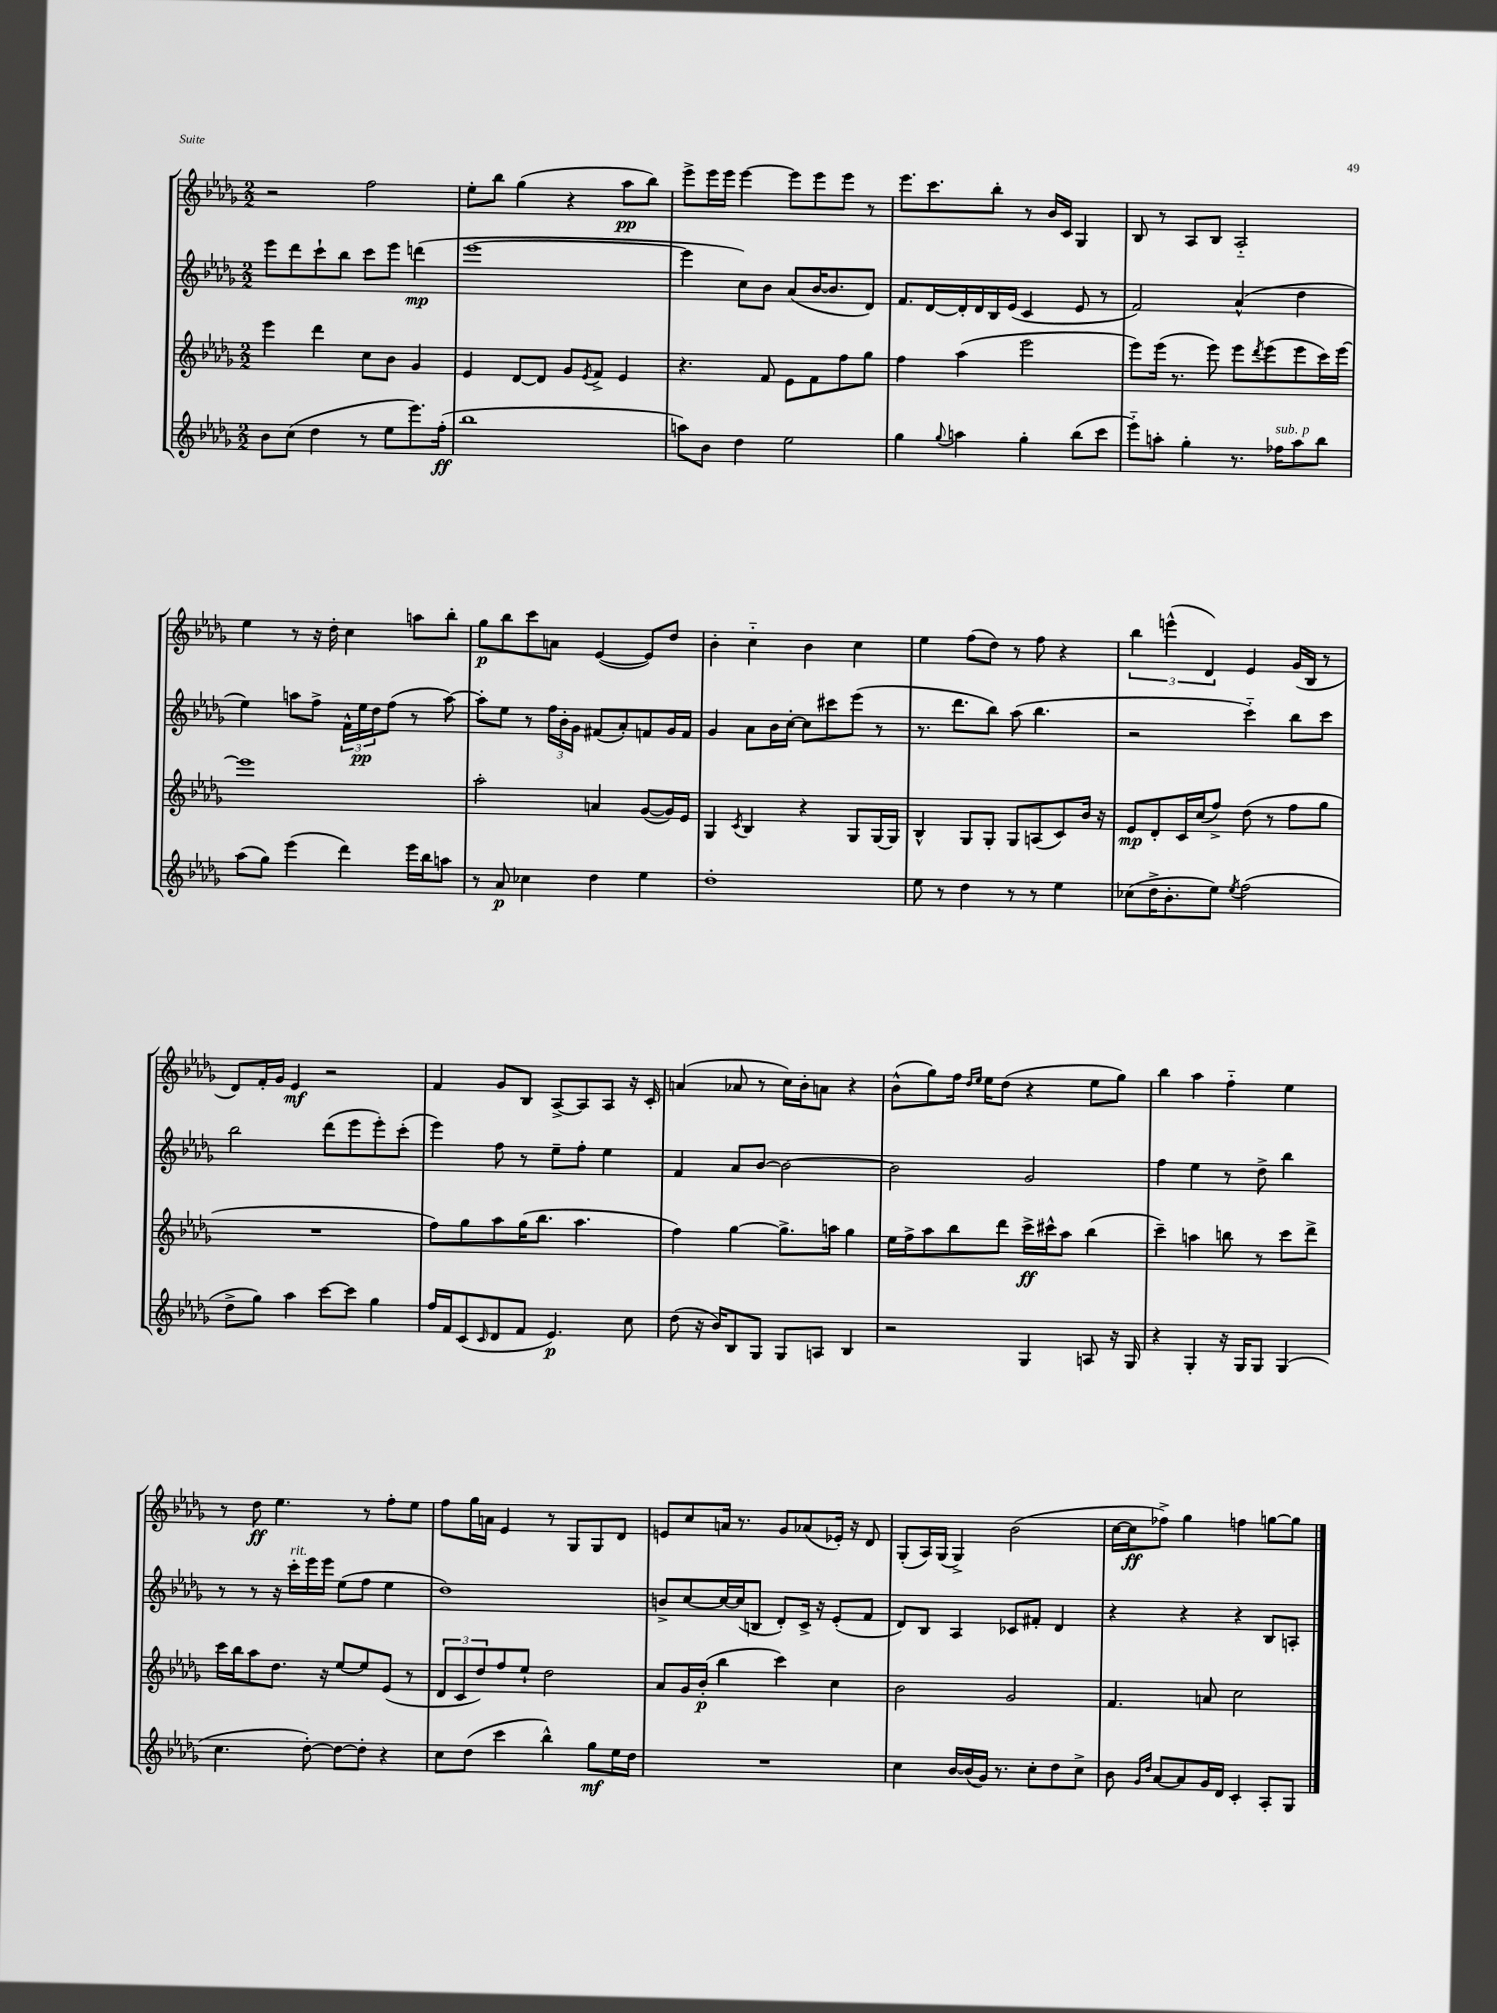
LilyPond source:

<<
\new StaffGroup <<
\new Staff = "s0" {
    \clef treble \key des \major \numericTimeSignature \time 2/2
    r2 f''2 |
    ees''8-. bes''8 ges''4( r4 aes''8\pp bes''8) |
    ees'''8-> ees'''16 ees'''16 ees'''4~ ees'''8 ees'''8 ees'''8 r8 |
    ees'''8. c'''8. bes''8-. r8 bes'16 c'16 ges4 |
    bes8 r8 aes8 bes8 aes2-_ |
    ees''4 r8 r16 des''16-. c''4 a''8 bes''8-. |
    ges''8\p bes''8 c'''8 a'8 ees'4~( ees'8) des''8 |
    bes'4-. c''4-_ bes'4 c''4 |
    ees''4 f''8( des''8) r8 f''8 r4 |
    \tuplet 3/2 { bes''4 e'''4-^( des'4) } ees'4 ges'16( bes16 r8 |
    des'8) f'16-. ges'16 ees'4\mf r2 |
    f'4 ges'8 bes8 aes8~-> aes8 aes8 r16 c'16-. |
    a'4( aes'8 r8 c''16) bes'16-. a'8 r4 |
    bes'8-^( ges''8) f''16 \grace { des''16 ees''16 } ees''16 des''8( r4 ees''8 ges''8) |
    bes''4 aes''4 f''4-_ ees''4 |
    r8 des''8\ff ees''4. r8 f''8-. ees''8 |
    f''8 ges''16 a'16 ees'4 r8 ges8 ges8 des'8 |
    e'8 c''8 a'16 r8. ges'8 aes'8( ees'16-.) r16 des'8 |
    ges8-.( aes16) ges16( ges4->) bes'2( |
    c''16~ c''16\ff fes''8->) ges''4 f''4 g''8~ g''8 \bar "|." |
}
\new Staff = "s1" {
    \clef treble \key des \major \numericTimeSignature \time 2/2
    ees'''8 des'''8 c'''8-! bes''8 c'''8 ees'''8 d'''4\mp( |
    ees'''1~ |
    ees'''4 c''8) bes'8 aes'8( bes'16~ bes'8. des'8) |
    f'8. des'16~ des'16-. des'16 bes16 ees'16( c'4 ees'8 r8 |
    f'2) aes'4-^( des''4 |
    ees''4) a''8 f''8-> \tuplet 3/2 { f'16-^ ees''16\pp des''16 } f''8( r8 a''8~) |
    a''8-. ees''8 r8 \tuplet 3/2 { f''16 bes'16-. ges'16 } fis'8( aes'8-.) f'8 ges'16 f'16 |
    ges'4 aes'8 bes'16 c''16~-. c''8 cis'''8 ees'''8( r8 |
    r8. des'''8. bes''8) aes''8( bes''4. |
    r2 c'''4-_) bes''8 c'''8 |
    bes''2 des'''8( ees'''8 ees'''8-.) c'''8-.( |
    ees'''4) f''8 r8 ees''8-- f''8-. ees''4 |
    f'4 aes'8 bes'8~ bes'2~ |
    bes'2 ges'2 |
    f''4 ees''4 r8 des''8-> bes''4 |
    r8 r8 r16 c'''16-.^\markup { \italic "rit." } ees'''16 ees'''16 ees''8( f''8 ees''4 |
    des''1) |
    b'8-> c''8~ c''16~ c''16( b8 des'8-.) c'16-> r16 ees'8-.( f'8 |
    des'8) bes8 aes4 ces'8 fis'8-. des'4 |
    r4 r4 r4 bes8 a8-. \bar "|." |
}
\new Staff = "s2" {
    \clef treble \key des \major \numericTimeSignature \time 2/2
    ees'''4 des'''4 c''8 bes'8 ges'4 |
    ees'4 des'8~ des'8 ges'8 \acciaccatura { ees'8 } f'8-> ees'4 |
    r4. f'8 ees'8 f'8 f''8 ges''8 |
    f''4 aes''4( ees'''2 |
    ees'''8) ees'''16( r8. ees'''8) ees'''8 \acciaccatura { des'''8 } ees'''8( ees'''8 c'''16) ees'''16~ |
    ees'''1 |
    aes''2-. a'4 ges'8~( ges'16) ees'16 |
    ges4 \acciaccatura { c'8 } bes4 r4 ges8 ges16~ ges16 |
    bes4-^ ges8 ges8-. ges8 a8( c'8) bes'16 r16 |
    ees'8\mp des'8-. c'16 c''16( f''8->) des''8( r8 f''8 ges''8 |
    R1 |
    f''8) ges''8 aes''8 ges''16( bes''8. aes''4. |
    f''4) ges''4~ ges''8.-> a''16 ges''4 |
    ees''16 f''16-> aes''8 bes''8 des'''8 c'''16->\ff cis'''16-^ aes''8 bes''4( |
    c'''4--) a''4 b''8 r8 c'''8 des'''8-> |
    c'''16 bes''16 aes''8 des''8. r16 ees''8~ ees''8 ees'8( r8 |
    \tuplet 3/2 { des'8 c'8 des''8) } f''8 ees''8-! des''2 |
    aes'8 ges'16 bes'16-.\p( bes''4 c'''4) c''4 |
    bes'2 ges'2 |
    f'4. a'8 c''2 \bar "|." |
}
\new Staff = "s3" {
    \clef treble \key des \major \numericTimeSignature \time 2/2
    bes'8 c''8( des''4 r8 ees''8 ees'''8.) f''16-.\ff( |
    bes''1 |
    a''8) bes'8 des''4 ees''2 |
    ges''4 \appoggiatura { ges''8 } a''4 ges''4-. bes''8( c'''8 |
    ees'''8-_) a''8-. ges''4-. r8. fes''16^\markup { \italic "sub. p" } a''8 bes''8 |
    aes''8( ges''8) ees'''4( des'''4) ees'''16 bes''16 a''8 |
    r8 aes'8\p ces''4 des''4 ees''4 |
    des''1-. |
    ees''8 r8 des''4 r8 r8 ees''4 |
    ces''8( des''16-> bes'8.-. ees''8) \acciaccatura { ees''8 } f''2( |
    des''8-> ges''8) aes''4 c'''8~ c'''8 ges''4 |
    f''16 f'16 c'8( \grace { c'16 } des'8 f'8 ees'4.\p) c''8 |
    des''8( r16 bes'16) bes8 ges8 ges8 a8 bes4 |
    r2 ges4 a8 r16 ges16 |
    r4 ges4-. r16 ges16 ges8 ges4( |
    c''4. des''8~-.) des''8~ des''8-. r4 |
    c''8 des''8( c'''4 bes''4-^) ges''8\mf ees''16 des''16 |
    R1 |
    c''4 bes'16~ bes'16( ges'16) r8. c''8-. des''8 c''8-> |
    bes'8 \grace { ges'16 des''16 } aes'8~ aes'8 ges'16 des'16 c'4-. aes8-. ges8 \bar "|." |
}
>>
>>
\layout { \context { \Score \remove "Bar_number_engraver" } }
